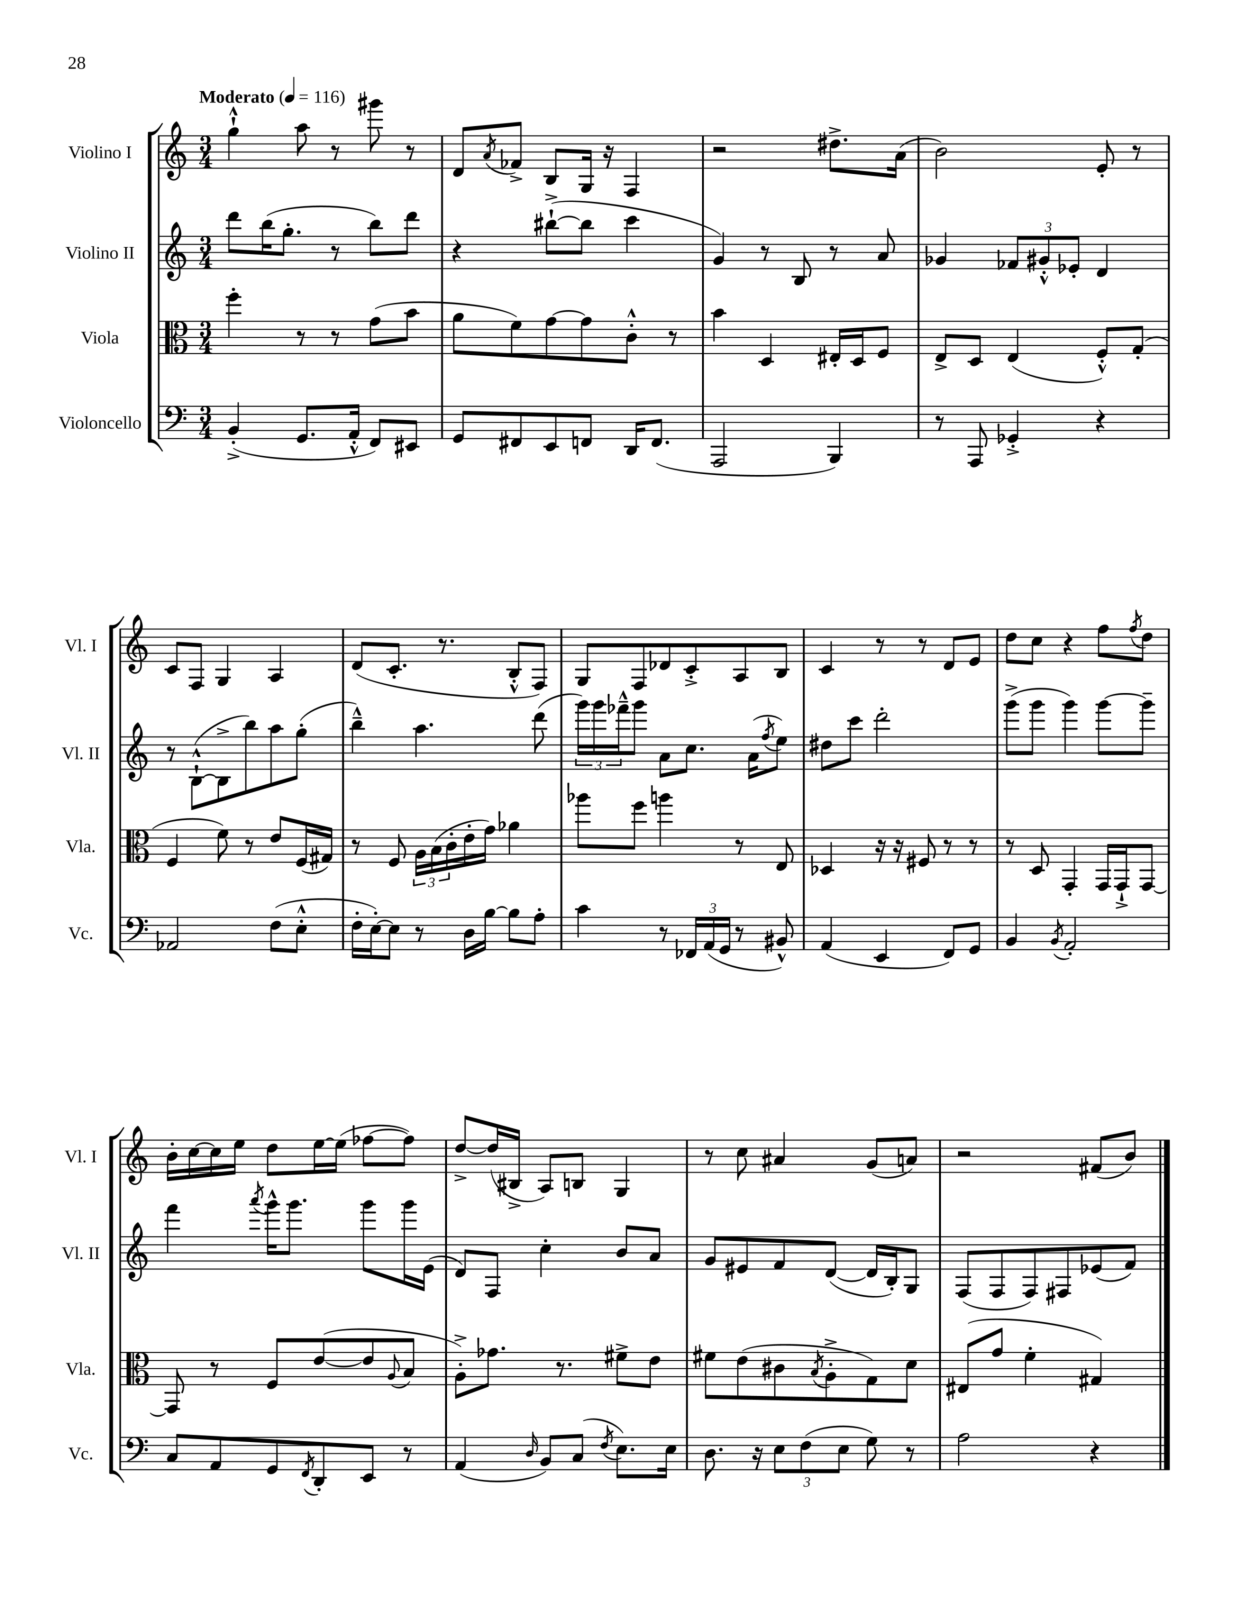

**kern	**kern	**kern	**kern
*part4	*part3	*part2	*part1
*staff4	*staff3	*staff2	*staff1
*I"Violoncello	*I"Viola	*I"Violino II	*I"Violino I
*I'Vc.	*I'Vla.	*I'Vl. II	*I'Vl. I
*clefF4	*clefC3	*clefG2	*clefG2
*k[]	*k[]	*k[]	*k[]
*M3/4	*M3/4	*M3/4	*M3/4
*MM116	*MM116	*MM116	*MM116
=1	=1	=1	=1
!	!	!	!LO:TX:a:B:t=Moderato
(4BB'^/	4ff'\	8ddd\L	4gg`^^\
.	.	(16bb\K	.
.	.	8.gg'\J	.
8.GG/L	8r	.	8aa\
.	8r	8r	8r
16AA'^^/Jk	.	.	.
8FF/L)	(8g\L	8bb\L)	8ggg#X\
8EE#X/J	8b\J	8ddd\J	8r
=2	=2	=2	=2
8GG/L	8a\L	4r	8d/L
.	.	.	8qa/
8FF#X/	8f\)	.	8f-X^/J
8EE/	[8g\	([8bb#X`^\L	8B/L
8FFn/J	8g\]	8bb#\J]	16G/Jk
.	.	.	16r
16DD/KL	8c'^^\J	4ccc\	4F/
(8.FF/J	.	.	.
.	8r	.	.
=3	=3	=3	=3
2AAA/	4b\	4g/)	2r
.	4D/	8r	.
.	.	8B/	.
4BBB/)	16E#X'/LL	8r	8.dd#X^\L
.	16D/J	.	.
.	8F/J	8a/	.
.	.	.	(16a\Jk
=4	=4	=4	=4
8r	8E^/L	4g-X/	2b\)
8AAA/	8D/J	.	.
4GG-X'^/	(4E/	12f-X/L	.
.	.	12g#X'^^/	.
.	.	12e-X'/J	.
4r	8F'^^/L)	4d/	8e'/
.	(8G'/J	.	8r
!!LO:LB:g=z
=5	=5	=5	=5
2AA-X/	4F/	8r	8c/L
.	.	([8B`^^\L	8F/J
.	8f\)	8B^\]	4G/
.	8r	8bb\)	.
(8F\L	8e/L	8aa\	4A/
8E'^^\J	(16F/L	(8gg'\J	.
.	16G#X/JJ)	.	.
=6	=6	=6	=6
16F'\LL	8r	4bb~^^\)	(8d/L
[16E'\J)	.	.	.
8E\J]	8F/	.	8.c'/J
8r	24A\LL	4.aa\	.
.	(24B\	.	.
.	.	.	8.r
.	24c'\	.	.
16D\LL	16e'\	.	.
[16B\JJ	16g\JJ)	.	.
8B\L]	4a-X\	.	8B'^^/L
8A'\J	.	(8ddd\	8F/J)
=7	=7	=7	=7
4c\	8aa-X\L	24ggg\LL)	8G/L
.	.	24ggg\	.
.	.	24fff-X~^^\J	.
.	8ff\J	8ggg\J	8F/
8r	4aan\	8a\L	8d-X/
24FF-X/LL	.	8.cc\J	8c'^/
(24AA/	.	.	.
24GG/JJ	.	.	.
8r	8r	.	8A/
.	.	(16a\KL	.
.	.	8qff/	.
8BB#X^^/)	8E/	8ee\J)	8B/J
=8	=8	=8	=8
(4AA/	4D-X/	8dd#X\L	4c/
.	.	8ccc\J	.
4EE/	16r	2ddd'\	8r
.	16r	.	.
.	8F#X/	.	8r
8FF/L)	8r	.	8d/L
8GG/J	8r	.	8e/J
=9	=9	=9	=9
4BB/	8r	(8ggg^\L	8dd\L
.	8D/	8ggg\J	8cc\J
8qBB/	.	.	.
2AA'/	4GG'/	4ggg\)	4r
.	16GG/LL	[8ggg\L	8ff\L
.	16GG`^/J	.	.
.	.	.	8qff/
.	[8GG/J	8ggg~\J]	8dd\J
!!LO:LB:g=z
=10	=10	=10	=10
8C/L	8GG/]	4fff\	16b'\LL
.	.	.	[16cc\
8AA/	8r	.	16cc\]
.	.	.	16ee\JJ
.	.	8qaaa/	.
8GG/	8F/L	16ggg^^\KL	8dd\L
.	.	8.ggg\J	.
8qFF/	.	.	.
8DD'/	([8e/	.	[16ee\L
.	.	.	(16ee\JJ]
8EE/J	8e/]	8ggg\L	[8ff-X\L
.	8qqA/	.	.
8r	8B/J	16ggg\L	8ff-\J])
.	.	(16e\JJ	.
=11	=11	=11	=11
(4AA/	8A'^\L)	8d/L)	[8dd^/L
.	8.g-X\J	8F/J	(16dd/L]
.	.	.	16B#X^/JJ
16qqD/	.	.	.
8BB/L)	.	4cc'\	8A/L)
.	8.r	.	.
(8C/J	.	.	8Bn/J
8qF/	.	.	.
8.E\L)	8f#X^\L	8b/L	4G/
.	8e\J	8a/J	.
16E\Jk	.	.	.
=12	=12	=12	=12
8.D\	8f#X\L	8g/L	8r
.	(8e\	8e#X/	8cc\
16r	.	.	.
12E\L	8c#X\	8f/	4a#X/
(12F\	.	.	.
.	8qB/	.	.
.	8A'^\	([8d/J	.
12E\J	.	.	.
8G\)	8G\)	16d/LL]	(8g/L
.	.	16B'/J)	.
8r	8d\J	8G/J	8an/J)
=13	=13	=13	=13
2A\	(8E#X/L	(8F/L	2r
.	8g/J	8F/	.
.	4f'\	8F/)	.
.	.	8F#X/	.
4r	4G#X/)	(8e-X/	(8f#X/L
.	.	8f/J)	8b/J)
==	==	==	==
*-	*-	*-	*-
